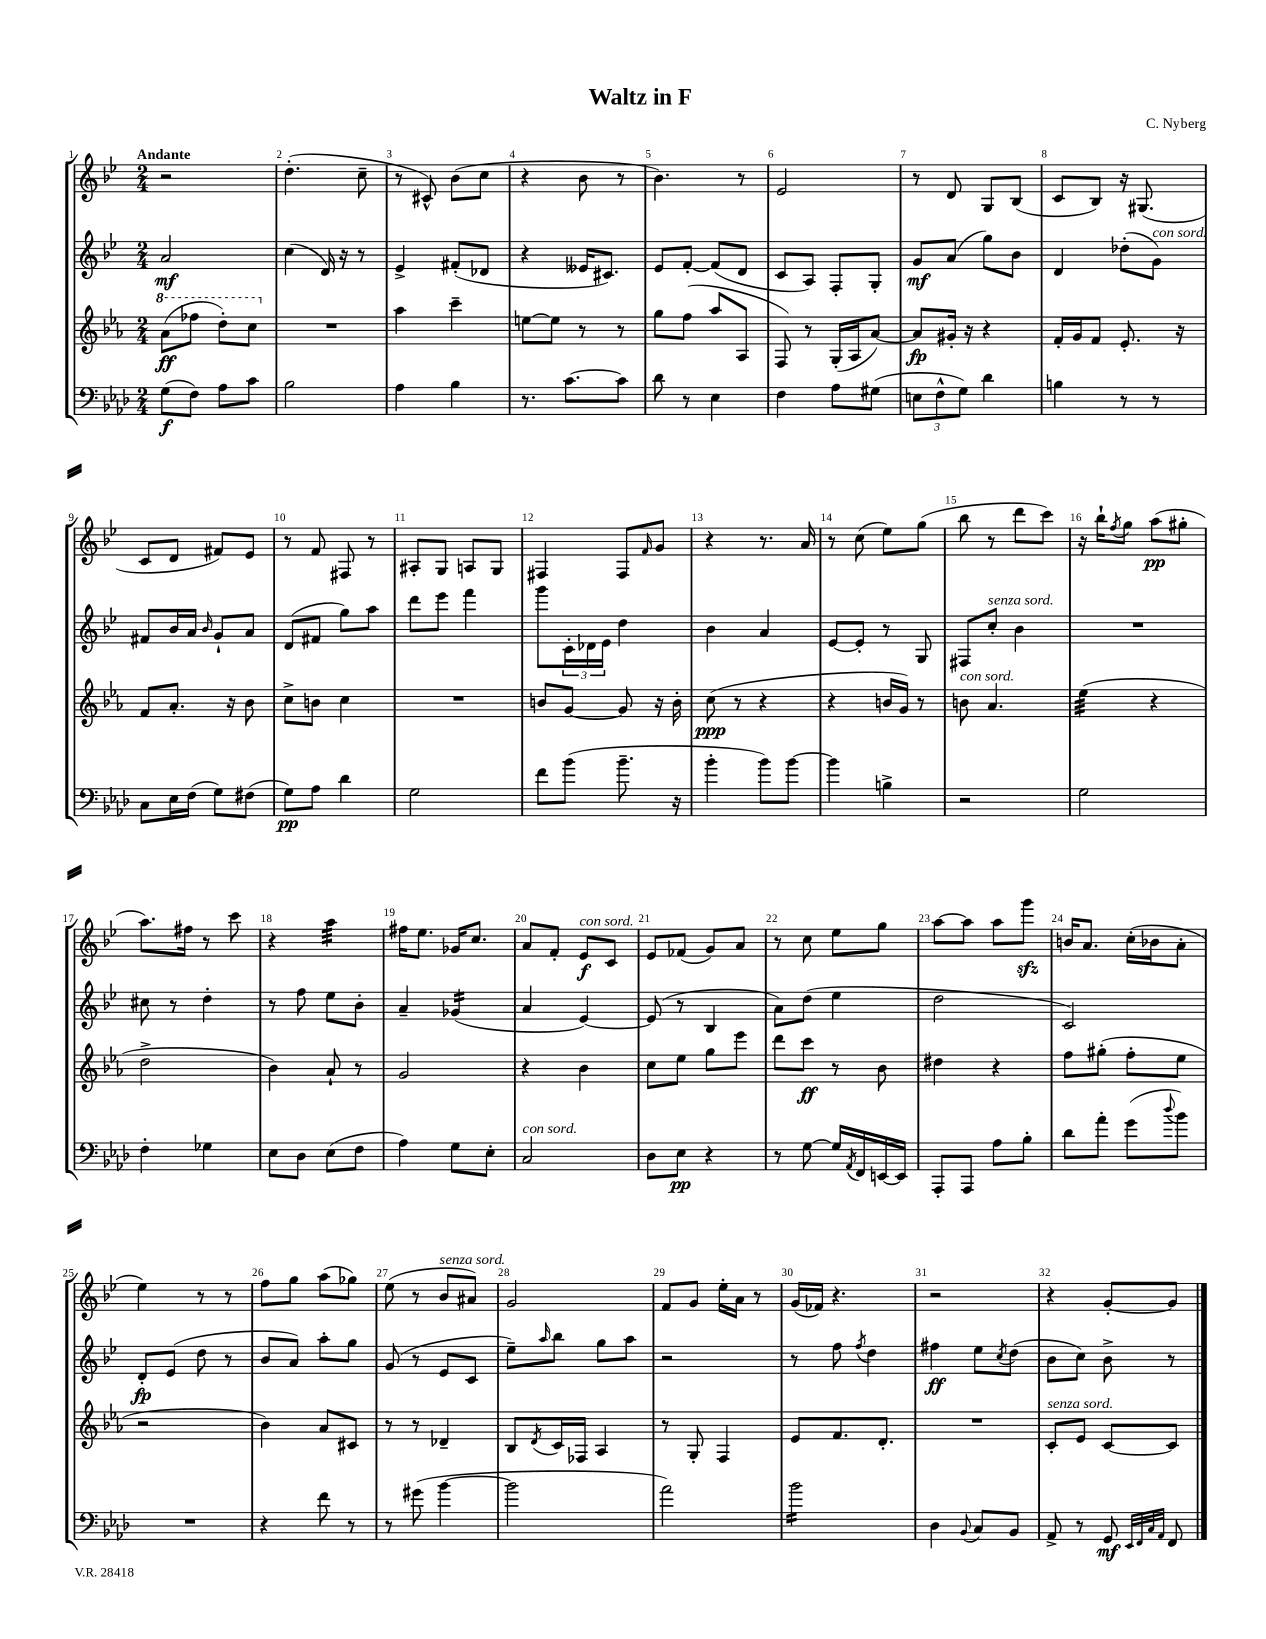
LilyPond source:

\header { title = "Waltz in F" composer = "C. Nyberg" }
<<
\new StaffGroup <<
\new Staff = "s0" {
    \clef treble \key bes \major \numericTimeSignature \time 2/4 \tempo "Andante"
    r2 |
    d''4.-.( c''8-- |
    r8 cis'8-^) bes'8( c''8 |
    r4 bes'8 r8 |
    bes'4.) r8 |
    ees'2 |
    r8 d'8 g8 bes8( |
    c'8 bes8) r16 gis8.( |
    c'8 d'8 fis'8) ees'8 |
    r8 f'8 fis8 r8 |
    ais8-. g8 a8 g8 |
    fis4 fis8 \grace { f'16 } g'8 |
    r4 r8. a'16 |
    r8 c''8( ees''8) g''8( |
    bes''8 r8 d'''8 c'''8) |
    r16 bes''16-! \acciaccatura { f''8 } g''8 a''8\pp( gis''8-. |
    a''8.) fis''16 r8 c'''8 |
    r4 a''4:32 |
    fis''16 ees''8. ges'16 c''8. |
    a'8 f'8-. ees'8\f^\markup { \italic "con sord." } c'8 |
    ees'8 fes'8( g'8) a'8 |
    r8 c''8 ees''8 g''8 |
    a''8~ a''8 a''8 g'''8\sfz |
    b'16 a'8. c''16-.( bes'16 a'8-. |
    ees''4) r8 r8 |
    f''8 g''8 a''8( ges''8) |
    ees''8( r8 bes'8^\markup { \italic "senza sord." } ais'8) |
    g'2 |
    f'8 g'8 ees''16-. a'16 r8 |
    g'16( fes'16) r4. |
    r2 |
    r4 g'8~-. g'8 \bar "|." |
}
\new Staff = "s1" {
    \clef treble \key bes \major \numericTimeSignature \time 2/4
    a'2\mf |
    c''4( d'16) r16 r8 |
    ees'4-> fis'8-.( des'8 |
    r4 eeses'16 cis'8.) |
    ees'8 f'8~-. f'8( d'8 |
    c'8 a8) f8-. g8-. |
    g'8\mf a'8( g''8) bes'8 |
    d'4 des''8-.( g'8^\markup { \italic "con sord." }) |
    fis'8 bes'16 a'16 \grace { bes'16 } g'8-! a'8 |
    d'8( fis'8 g''8) a''8 |
    d'''8 ees'''8 f'''4 |
    g'''8 \tuplet 3/2 { c'16-. des'16 ees'16 } d''4 |
    bes'4 a'4 |
    ees'8~ ees'8-. r8 g8 |
    fis8 c''8-.^\markup { \italic "senza sord." } bes'4 |
    R2 |
    cis''8 r8 d''4-. |
    r8 f''8 ees''8 bes'8-. |
    a'4-- ges'4:16( |
    a'4 ees'4~) |
    ees'8( r8 bes4 |
    a'8) d''8( ees''4 |
    d''2 |
    c'2) |
    d'8-.\fp ees'8( d''8 r8 |
    bes'8 a'8) a''8-. g''8 |
    g'8( r8 ees'8 c'8 |
    ees''8--) \grace { a''16 } bes''8 g''8 a''8 |
    r2 |
    r8 f''8 \acciaccatura { f''8 } d''4 |
    fis''4\ff ees''8 \acciaccatura { c''8 } d''8( |
    bes'8 c''8) bes'8-> r8 \bar "|." |
}
\new Staff = "s2" {
    \clef treble \key ees \major \numericTimeSignature \time 2/4
    \ottava #1 aes''8\ff( fes'''8 d'''8-.) c'''8 \ottava #0 |
    R2 |
    aes''4 c'''4-- |
    e''8~ e''8 r8 r8 |
    g''8 f''8( aes''8 aes8 |
    f8) r8 g16-.( aes16 aes'8~) |
    aes'8\fp gis'16-. r16 r4 |
    f'16-. g'16 f'8 ees'8.-. r16 |
    f'8 aes'8.-. r16 bes'8 |
    c''8-> b'8 c''4 |
    R2 |
    b'8 g'8~ g'8 r16 b'16-. |
    c''8\ppp( r8 r4 |
    r4 b'16 g'16) r8 |
    b'8^\markup { \italic "con sord." } aes'4. |
    ees''4:32( r4 |
    d''2-> |
    bes'4) aes'8-! r8 |
    g'2 |
    r4 bes'4 |
    c''8 ees''8 g''8 ees'''8 |
    d'''8 c'''8\ff r8 bes'8 |
    dis''4 r4 |
    f''8 gis''8-.( f''8-. ees''8 |
    r2 |
    bes'4) aes'8 cis'8 |
    r8 r8 des'4-- |
    bes8 \acciaccatura { d'8 } c'16 fes16 aes4 |
    r8 g8-. f4 |
    ees'8 f'8. d'8.-. |
    R2 |
    c'8-.^\markup { \italic "senza sord." } ees'8 c'8~ c'8 \bar "|." |
}
\new Staff = "s3" {
    \clef bass \key aes \major \numericTimeSignature \time 2/4
    g8\f( f8) aes8 c'8 |
    bes2 |
    aes4 bes4 |
    r8. c'8.~ c'8 |
    des'8 r8 ees4 |
    f4 aes8 gis8( |
    \tuplet 3/2 { e8 f8-^ g8) } des'4 |
    b4 r8 r8 |
    c8 ees16 f16( g8) fis8( |
    g8\pp) aes8 des'4 |
    g2 |
    f'8 bes'8( bes'8.-- r16 |
    bes'4-. bes'8) bes'8~ |
    bes'4 b4-> |
    r2 |
    g2 |
    f4-. ges4 |
    ees8 des8 ees8( f8 |
    aes4) g8 ees8-. |
    c2^\markup { \italic "con sord." } |
    des8 ees8\pp r4 |
    r8 g8~ g16 \acciaccatura { aes,8 } f,16 e,16~ e,16 |
    aes,,8-. aes,,8 aes8 bes8-. |
    des'8 aes'8-. g'8( \appoggiatura { des''8 } bes'8) |
    R2 |
    r4 f'8 r8 |
    r8 gis'8( bes'4~ |
    bes'2 |
    aes'2) |
    bes'2:16 |
    des4 \appoggiatura { bes,8 } c8 bes,8 |
    aes,8-> r8 g,8\mf \grace { ees,32 f,32 c32 aes,32 } f,8 \bar "|." |
}
>>
>>
\layout { \context { \Score \override BarNumber.break-visibility = ##(#f #t #t) barNumberVisibility = #all-bar-numbers-visible } }
